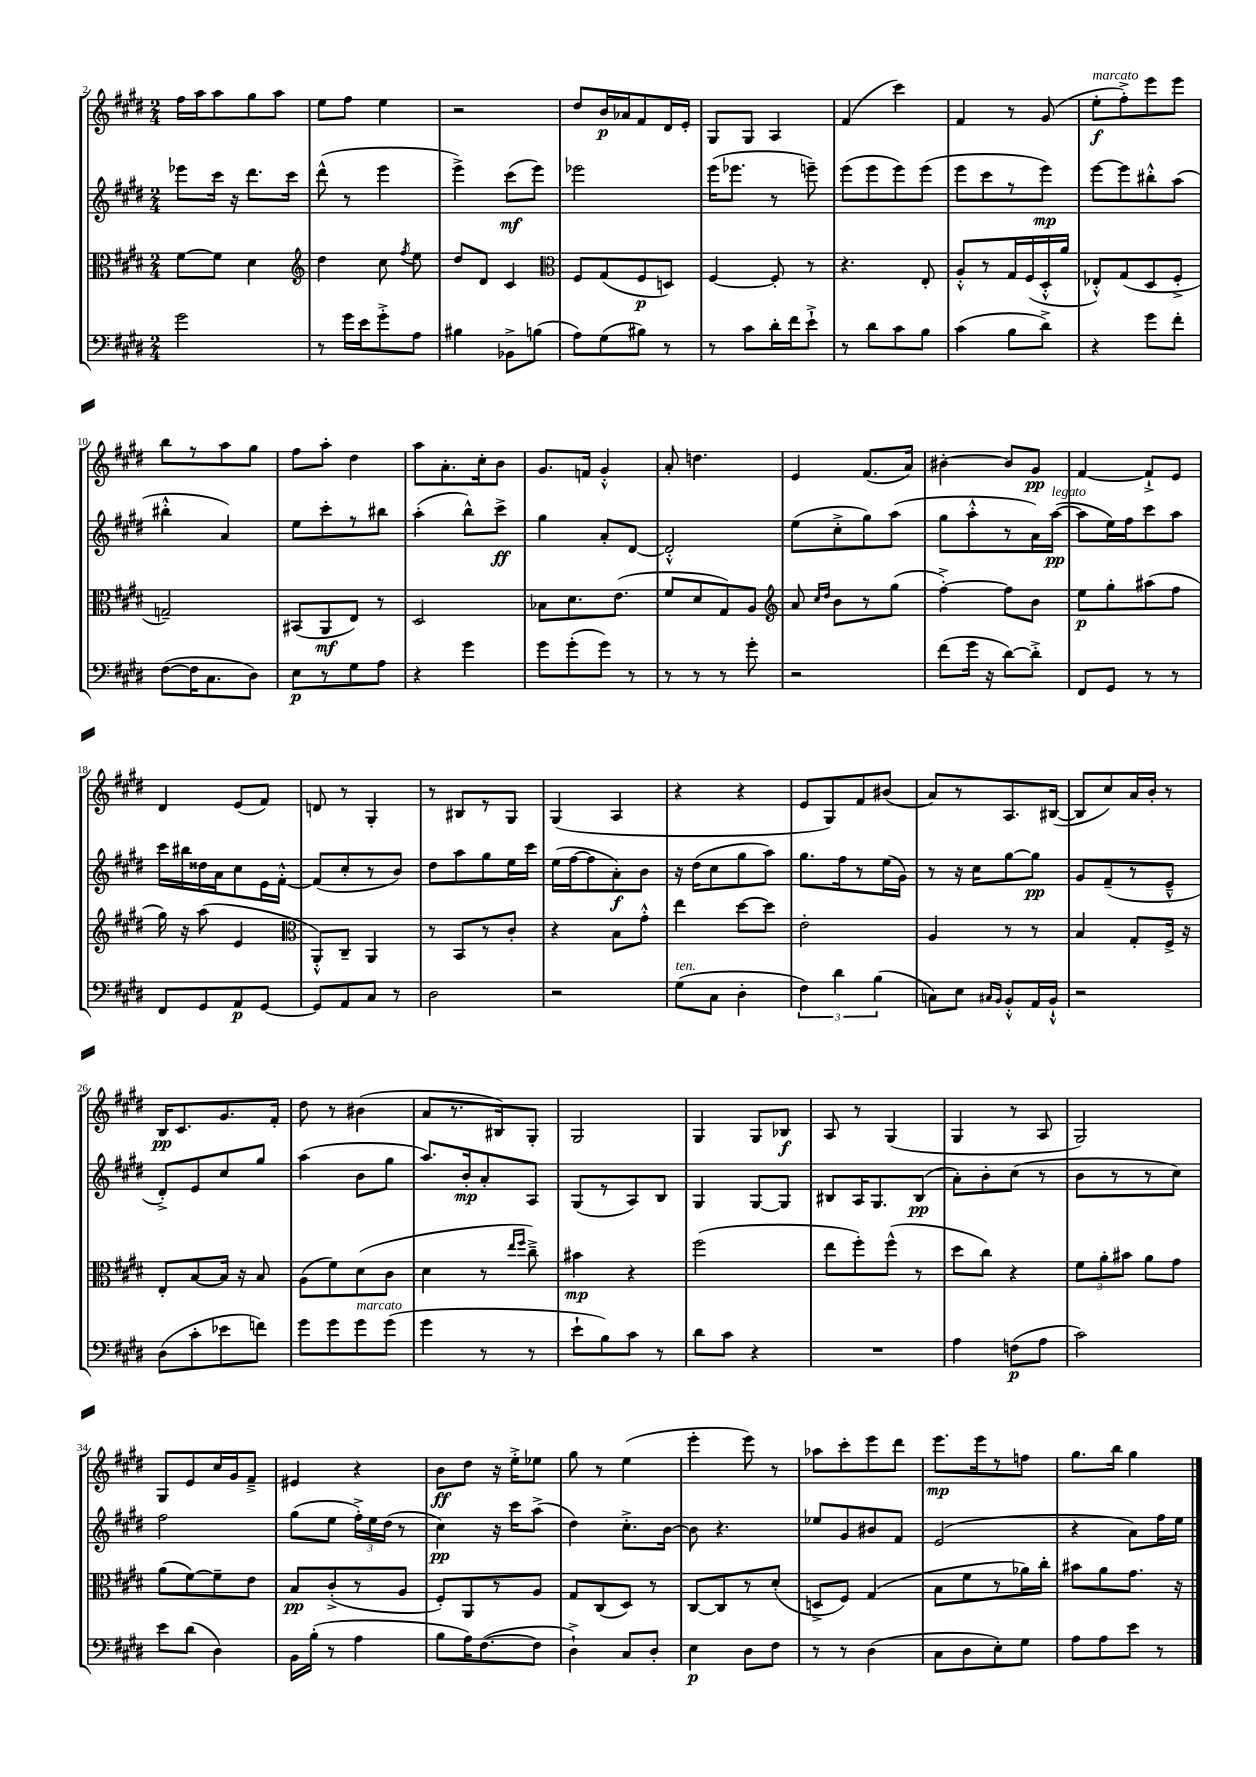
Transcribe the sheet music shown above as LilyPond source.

<<
\new StaffGroup <<
\new Staff = "s0" {
    \clef treble \key e \major \numericTimeSignature \time 2/4
    \autoBeamOff fis''16[ a''16 a''8 gis''8 a''8] |
    e''8[ fis''8] e''4 |
    r2 |
    dis''8[ b'16\p aes'16 fis'8 dis'16 e'16]-. |
    gis8[ gis8] a4 |
    fis'4( cis'''4) |
    fis'4 r8 gis'8( |
    e''8[-.\f^\markup { \italic "marcato" } fis''8-.->) e'''8 e'''8] |
    b''8[ r8 a''8 gis''8] |
    fis''8[ a''8]-. dis''4 |
    a''8[ a'8.-. cis''16-. b'8] |
    gis'8.[ f'16] gis'4-.-^ |
    a'8-. d''4. |
    e'4 fis'8.[( a'16]) |
    bis'4~-. bis'8[ gis'8]\pp |
    fis'4~ fis'8[-!-> e'8] |
    dis'4 e'8[( fis'8]) |
    d'8 r8 gis4-. |
    r8 bis8[ r8 gis8] |
    gis4( a4 |
    r4 r4 |
    e'8[ gis8) fis'8 bis'8]( |
    a'8[) r8 a8. bis16]~( |
    bis8[ cis''8) a'16 b'16]-. r8 |
    b16[\pp cis'8. gis'8. fis'16]-. |
    dis''8 r8 bis'4( |
    a'8[ r8. bis16) gis8]-. |
    gis2 |
    gis4 gis8[ bes8]\f |
    a8 r8 gis4( |
    gis4 r8 a8 |
    gis2) |
    gis8[ e'8 cis''16 gis'16 fis'8]---> |
    eis'4 r4 |
    b'8[\ff dis''8] r16 e''16[-.-> ees''8] |
    gis''8 r8 e''4( |
    e'''4-. e'''8) r8 |
    aes''8[ cis'''8-. e'''8 dis'''8] |
    e'''8.[\mp e'''16 r8 f''8] |
    gis''8.[ b''16] gis''4 \bar "|." |
}
\new Staff = "s1" {
    \clef treble \key e \major \numericTimeSignature \time 2/4
    \autoBeamOff ees'''8[ cis'''16] r16 dis'''8.[ cis'''16] |
    dis'''8-^( r8 e'''4 |
    e'''4->) cis'''8[\mf( e'''8]) |
    ees'''2 |
    e'''16[( ees'''8.] r8 e'''8--) |
    e'''8[( e'''8 e'''8) e'''8]( |
    e'''8[ cis'''8 r8 e'''8]\mp) |
    e'''8[~ e'''8 bis''8-.-^ a''8]( |
    bis''4-.-^ a'4) |
    e''8[ cis'''8-. r8 bis''8] |
    a''4-.( b''8[-^) cis'''8]->\ff |
    gis''4 a'8[-. dis'8]~ |
    dis'2-.-^ |
    e''8[( cis''8-.-> gis''8) a''8]( |
    gis''8[ a''8-.-^ r8 a'16) a''16]~\pp^\markup { \italic "legato" }( |
    a''8[ e''16) fis''16 cis'''8 a''8] |
    cis'''16[ bis''16 disis''16 a'16 cis''8 e'16 fis'16]~-.-^ |
    fis'8[( cis''8-. r8 b'8]) |
    dis''8[ a''8 gis''8 e''16 cis'''16] |
    e''16[( fis''16~ fis''8 a'8-.\f) b'8] |
    r16 dis''16[( cis''8 gis''8 a''8]) |
    gis''8.[ fis''16 r8 e''16( gis'16]) |
    r8 r16 cis''16[ gis''8~ gis''8]\pp |
    gis'8[ fis'8--( r8 e'8]---^ |
    dis'8[-.->) e'8 cis''8 gis''8] |
    a''4( b'8[ gis''8] |
    a''8.[) b'16-.\mp a'8-. a8] |
    gis8[( r8 a8) b8] |
    gis4 gis8[~ gis8] |
    bis8[ a16 gis8. bis8]\pp( |
    a'8[-.) b'8-. cis''8]( r8 |
    b'8[ r8 r8 cis''8]) |
    fis''2 |
    gis''8[( e''8] \tuplet 3/2 { fis''16[-.->) e''16 dis''16]( } r8 |
    cis''4\pp) r16 cis'''16[ a''8]->( |
    dis''4) cis''8.[-.-> b'16]~ |
    b'8 r4. |
    ees''8[ gis'8 bis'8 fis'8] |
    e'2( |
    r4 a'8[) fis''16 e''16] \bar "|." |
}
\new Staff = "s2" {
    \clef alto \key e \major \numericTimeSignature \time 2/4
    \autoBeamOff fis'8[~ fis'8] dis'4 |
    \clef treble dis''4 cis''8 \acciaccatura { fis''8 } e''8 |
    dis''8[ dis'8] cis'4 |
    \clef alto fis8[ gis8( fis8\p d8]) |
    fis4~ fis8-. r8 |
    r4. e8-. |
    a8[-.-^ r8 gis16 fis16( dis16-.-^ a'16] |
    ees8[-.-^) gis8( dis8 fis8]-.-> |
    g2--) |
    bis,8[( a,8\mf e8]) r8 |
    dis2 |
    bes8[ dis'8. e'8.]( |
    fis'8[ dis'8 gis8) a8] |
    \clef treble a'8 \grace { cis''16[ dis''16] } b'8[ r8 gis''8]( |
    fis''4~-.->) fis''8[ b'8] |
    e''8[\p gis''8-. ais''8( fis''8] |
    gis''16) r16 a''8( e'4 |
    \clef alto a,8[-.-^) cis8]-- a,4 |
    r8 b,8[ r8 cis'8]-. |
    r4 b8[ gis'8]-.-^ |
    e''4 dis''8[~ dis''8] |
    e'2-. |
    a4 r8 r8 |
    b4 gis8[-. fis16]-> r16 |
    e8[-. b8~ b16] r16 b8 |
    a8[( fis'8) dis'8( cis'8] |
    dis'4 r8 \grace { e''16[ fis''16] } cis''8--->) |
    bis'4\mp r4 |
    fis''2( |
    e''8[ fis''8-.) fis''8]-^( r8 |
    dis''8[ cis''8]) r4 |
    \tuplet 3/2 { fis'8[ a'8-. bis'8] } a'8[ gis'8] |
    a'8[( fis'8~) fis'8-- e'8] |
    b8[\pp cis'8-.->( r8 a8] |
    fis8[-.) a,8 r8 a8] |
    gis8[ cis8( dis8]) r8 |
    cis8[~ cis8 r8 dis'8]-.( |
    d8[-> fis8]) gis4( |
    b8[ fis'8 r8 aes'16) cis''16]-. |
    bis'8[ a'8 gis'8.] r16 \bar "|." |
}
\new Staff = "s3" {
    \clef bass \key e \major \numericTimeSignature \time 2/4
    \autoBeamOff gis'2 |
    r8 gis'16[ e'16 gis'8-.-> a8] |
    bis4 bes,8[-> b8]( |
    a8[) gis8( bis8]) r8 |
    r8 cis'8[ dis'16-. fis'16 e'8]-!-> |
    r8 dis'8[ cis'8 b8] |
    cis'4( b8[ dis'8]->) |
    r4 gis'8[ fis'8]-. |
    fis8[~( fis16 cis8. dis8]) |
    e8[\p r8 gis8 a8] |
    r4 gis'4 |
    gis'8[ gis'8-.( gis'8]) r8 |
    r8 r8 r8 gis'8-. |
    r2 |
    fis'8[( gis'16] r16 dis'8[~) dis'8]-.-> |
    fis,8[ gis,8] r8 r8 |
    fis,8[ gis,8 a,8\p gis,8]~ |
    gis,8[ a,8 cis8] r8 |
    dis2 |
    r2 |
    gis8[^\markup { \italic "ten." }( cis8] dis4-. |
    \tuplet 3/2 { fis4) dis'4 b4( } |
    c8[) e8] \grace { cis16[ b,16] } b,8[-.-^ a,16 b,16]-!-^ |
    r2 |
    dis8[( cis'8-. ees'8 f'8]) |
    gis'8[ gis'8 gis'8^\markup { \italic "marcato" } gis'8]( |
    gis'4 r8 r8 |
    e'8[-! b8) cis'8] r8 |
    dis'8[ cis'8] r4 |
    R2 |
    a4 f8[\p( a8] |
    cis'2) |
    e'8[ dis'8]( dis4) |
    b,16[ b16]-.( r8 a4 |
    b8[ a16) fis8.~( fis8] |
    dis4-!->) cis8[ dis8]-. |
    e4\p dis8[ fis8] |
    r8 r8 dis4( |
    cis8[ dis8 e8-.) gis8] |
    a8[ a8 e'8] r8 \bar "|." |
}
>>
>>
\layout { \context { \Score currentBarNumber = #2 } }
